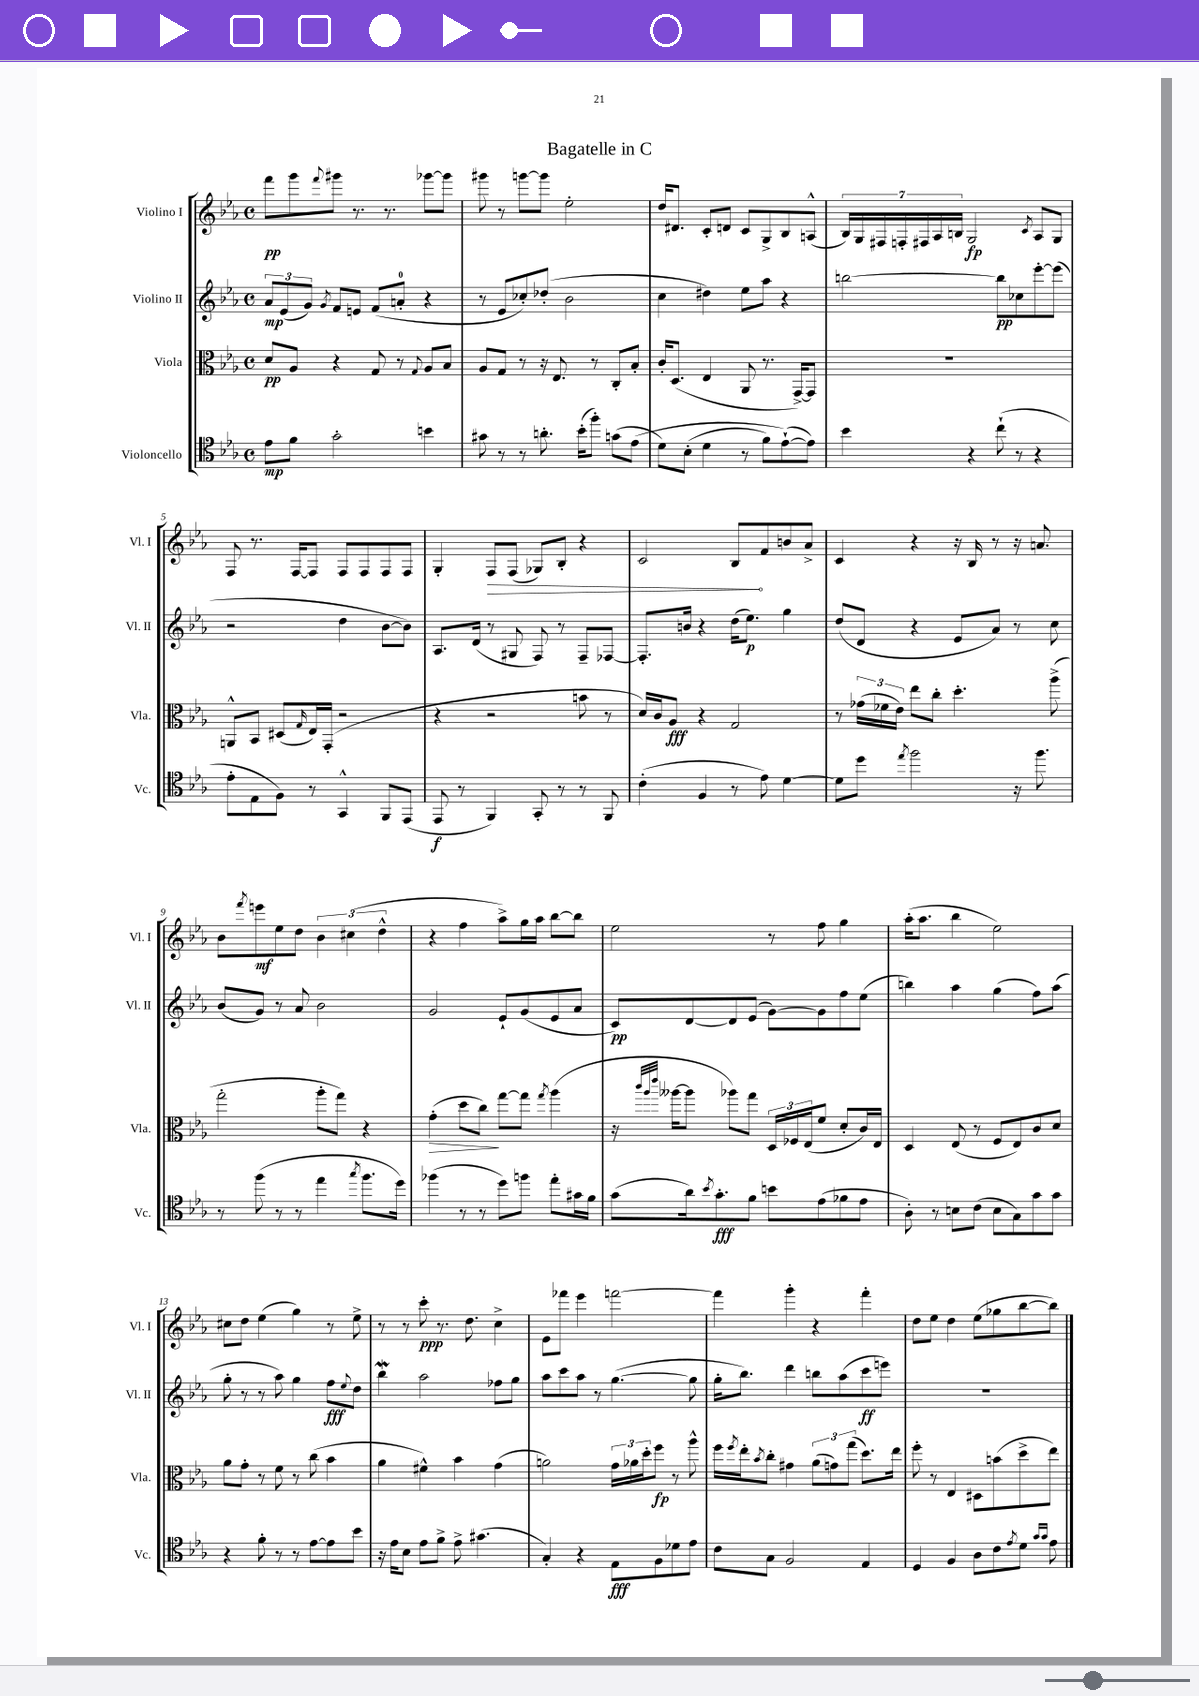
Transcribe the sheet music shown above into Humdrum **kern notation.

**kern	**kern	**kern	**kern
*staff4	*staff3	*staff2	*staff1
*clefC4	*clefC3	*clefG2	*clefG2
*k[b-e-a-]	*k[b-e-a-]	*k[b-e-a-]	*k[b-e-a-]
*M4/4	*M4/4	*M4/4	*M4/4
*met(c)	*met(c)	*met(c)	*met(c)
8e-\L	8d/L	12a-/L	8fff\L
.	.	(12e-/	.
8f\J	8A-/J	.	8ggg\
.	.	12g/J)	.
.	.	8qg/	8qqfff/
2g'\	4r	8f/L	8ggg#\J
.	.	8e/J	8.r
.	8G/	(8f/L	.
.	.	.	8.r
.	8r	8a'/J	.
.	8qqG/	.	.
4b\	8A-/L	4r	[8ggg-\L
.	8B-/J	.	8ggg-\]J
=	=	=	=
8g#\	8A-/L	8r	8ggg#\
8r	8G/J	8e-/L	8r
8r	8r	8cc-'/)	[8ggg\L
8.a'\	16r	(8dd-'/J	8ggg\]J
.	8.E-/	.	.
.	.	2b-\	2ee-'\
(16b-'\LK	.	.	.
8ff'\J)	8r	.	.
(8g\L	8C'/L	.	.
&(8e-\J	8B-'/J	.	.
=	=	=	=
8d\L)	16c'/LK	4cc\	16dd/LK
.	(8.D/J	.	8.d#/J
(8B-'\J	.	.	.
4d\	4E-/	4dd#\)	8c'/L
.	.	.	8d/J
8r	8AA-/	8ee-\L	8c/L
8f\L)	8.r	8aa-\J	8G^/
([8e-`\&)	.	4r	8B-/
.	[16GG^/LK)	.	.
8e-\]J)	8GG/]J	.	(8A^^/J
=	=	=	=
4b-\	1r	[2bb\	28B-/LL)
.	.	.	28G/
.	.	.	28F#/
.	.	.	28F'/
.	.	.	28F#/
.	.	.	28A-/
.	.	.	28B/JJ
4r	.	.	2G/
(8cc`\	.	8bb\]L	.
8r	.	8cc-\	.
.	.	.	8qc/
4r	.	[8eee-'\	8A-/L
.	.	(8eee-\]J	8G/J
=	=	=	=
8e-'\L	8AA^^/L	2r	8F/
8E-\	8BB-/J	.	8.r
8F\J)	(8D#/L	.	.
.	.	.	[16F/LK
.	16qqG/	.	.
8r	16E-/L)	.	8F/]J
.	(16GG'/JJ	.	.
4GG^^/	2r	4dd\	8F/L
.	.	.	8F/
8FF/L	.	[8b-\L	8F/
(8EE-/J	.	8b-\]J)	8F/J
=	=	=	=
8EE-/	4r	8.A-/L	4G'/
8r	.	.	.
.	.	(16d/Jk	.
4FF/)	2r	8r	8F/L
.	.	8G#/	(8F/J
8GG'/	.	8F/)	8G-/L)
8r	.	8r	8B-'/J
8r	8b\	8F~/L	4r
8FF/	8r	[8F-/J	.
=	=	=	=
(4c'\	16d/LL)	8.F-'/]L	2c/
.	16c/J	.	.
.	8A-/J	.	.
.	.	16b/Jk	.
4F/	4r	4r	.
8r	2G/	(16dd\LK	8B-/L
.	.	8.ee-\J)	.
8e-\)	.	.	8f/
[4d\	.	4gg\	8b/
.	.	.	8a-^/J
=	=	=	=
8d\]L	8r	(8dd/L	4c/
8dd\J	(24g-\LL	8d/J	.
.	24f-\	.	.
.	24e-\JJ)	.	.
8qee-/	.	.	.
2ff\	8ee-\L	4r	4r
.	8cc'\J	.	.
.	4.dd'\	8e-/L	16r
.	.	.	16B-/
.	.	8a-/J)	8r
16r	.	8r	16r
8.ff\	.	.	8.a/
.	(8aa-^\	8cc\	.
=	=	=	=
8r	2gg'\	(8b-/L	8b-\L
.	.	.	8qfff/
(8ff\	.	8g/J)	8eee\
8r	.	8r	8ee-\
8r	.	8a-/	8dd\J
4ee-\	8aa-'\L	2b-\	6b-\
.	8gg\J)	.	.
.	.	.	(6cc#\
8qgg/	.	.	.
8.ff\L	4r	.	.
.	.	.	6dd^^\
16dd\Jk)	.	.	.
=	=	=	=
(4ff-\	(4g'\	2g/	4r
8r	8dd\L	.	4ff\
8r	8cc\J)	.	.
8dd\L)	[8gg\L	8e-`/L	8aa-^\L)
8ff\J	8gg\]J	(8g/	16gg\L
.	.	.	16aa-\JJ
.	8qgg/	.	.
8ee-'\L	(4aa-\	8e-/	[8bb-\L
16g#\L	.	8a-/J	8bb-\]J
16f\JJ	.	.	.
=	=	=	=
(8g\L	16r	8c/L)	2ee-\
.	32qqccc/LLL	.	.
.	32qqaa-/	.	.
.	32qqeee-/JJJ	.	.
.	[16aa--\LK	.	.
16a-\k)	8aa--\]J	[8d/	.
8qb-/	.	.	.
8.g'\	.	.	.
.	8aa-\L)	8d/]	.
8f\J	8gg\J	(8e-/J	.
8b\L	24D/LL	[8g\L)	8r
.	24F-/	.	.
.	(24E-/J	.	.
(8e-\	8f/J	8g\]	8ff\
8f-\	8d'/L	8ff\	4gg\
8e-\J	16c/L)	(8ee-\J	.
.	16E-/JJ	.	.
=	=	=	=
8A-'\)	4D/	4bb\)	(16aa-'\LK
.	.	.	8.aa-\J
8r	.	.	.
8B\L	(8E-/	4aa-\	4bb-\
(8c\J	8r	.	.
8B\L	8F/L	(4gg\	2ee-\)
8G\)	8E-/)	.	.
8g\	8c/	8ff\L)	.
8g\J	8d/J	(8aa-\J	.
=	=	=	=
4r	8a-\L	8gg'\	8cc#\L
.	8g'\J	8r	8dd\J
8f'\	8r	8r	(4ee-\
8r	8f\	8aa-\)	.
8r	8r	4gg\	4gg\)
[8e-\L	(8cc\	.	.
8e-\]	4b-\	8ff\L	8r
.	.	8qqee-/	.
8b-\J	.	8dd\J	8ee-^\
=	=	=	=
16r	4a-\	4bb-\	8r
16e-\LK	.	.	.
8B-\J	.	.	8r
8e-\L	4f#^^\)	2aa-\	8ccc'\
8f^\J	.	.	8.r
8e-^\	4b-\	.	.
.	.	.	8.dd\
(4.g#\	.	.	.
.	(4g\	8ff-\L	4cc^\
.	.	8gg\J	.
=	=	=	=
4G'/)	2a\)	8aa-\L	8e-\L
.	.	8ccc\	8fff-\J
4r	.	8aa-\J	4eee-\
.	.	8r	.
8E-\L	24g\LL	([4.gg\	[2fff\
.	24a-\	.	.
.	24dd'\J	.	.
8F\	8ff\J	.	.
8d-\	8r	.	.
8e-\J	8aa-^^\	8gg\]	.
=	=	=	=
8c\L	16ff\LL	16gg'\LK	4fff\]
.	8qff/	.	.
.	16ee-'\J	8.bb-\J)	.
.	8qb-/	.	.
8G\J	8cc'\J	.	.
2F/	4g#\	4ddd\	4ggg'\
.	(12a-\L	8bb\L	4r
.	12g\)	.	.
.	.	(8aa-\	.
.	(12gg\J	.	.
4E-/	8.dd\L)	8ccc\	4fff'\
.	.	8eee\J)	.
.	16ee-\Jk	.	.
=	=	=	=
4D/	8ff'\	1r	8dd\L
.	8r	.	8ee-\J
4F/	4E-/	.	4dd\
8A-\L	8D#\L	.	(8ee-\L
8c\	(8b\	.	8gg-\
8qe-/	.	.	.
8d\J	8dd^\	.	[8bb-\
16qqg/LL	.	.	.
16qqg/JJ	.	.	.
8e-\	8ee-\J)	.	8bb-\]J)
==	==	==	==
*-	*-	*-	*-
